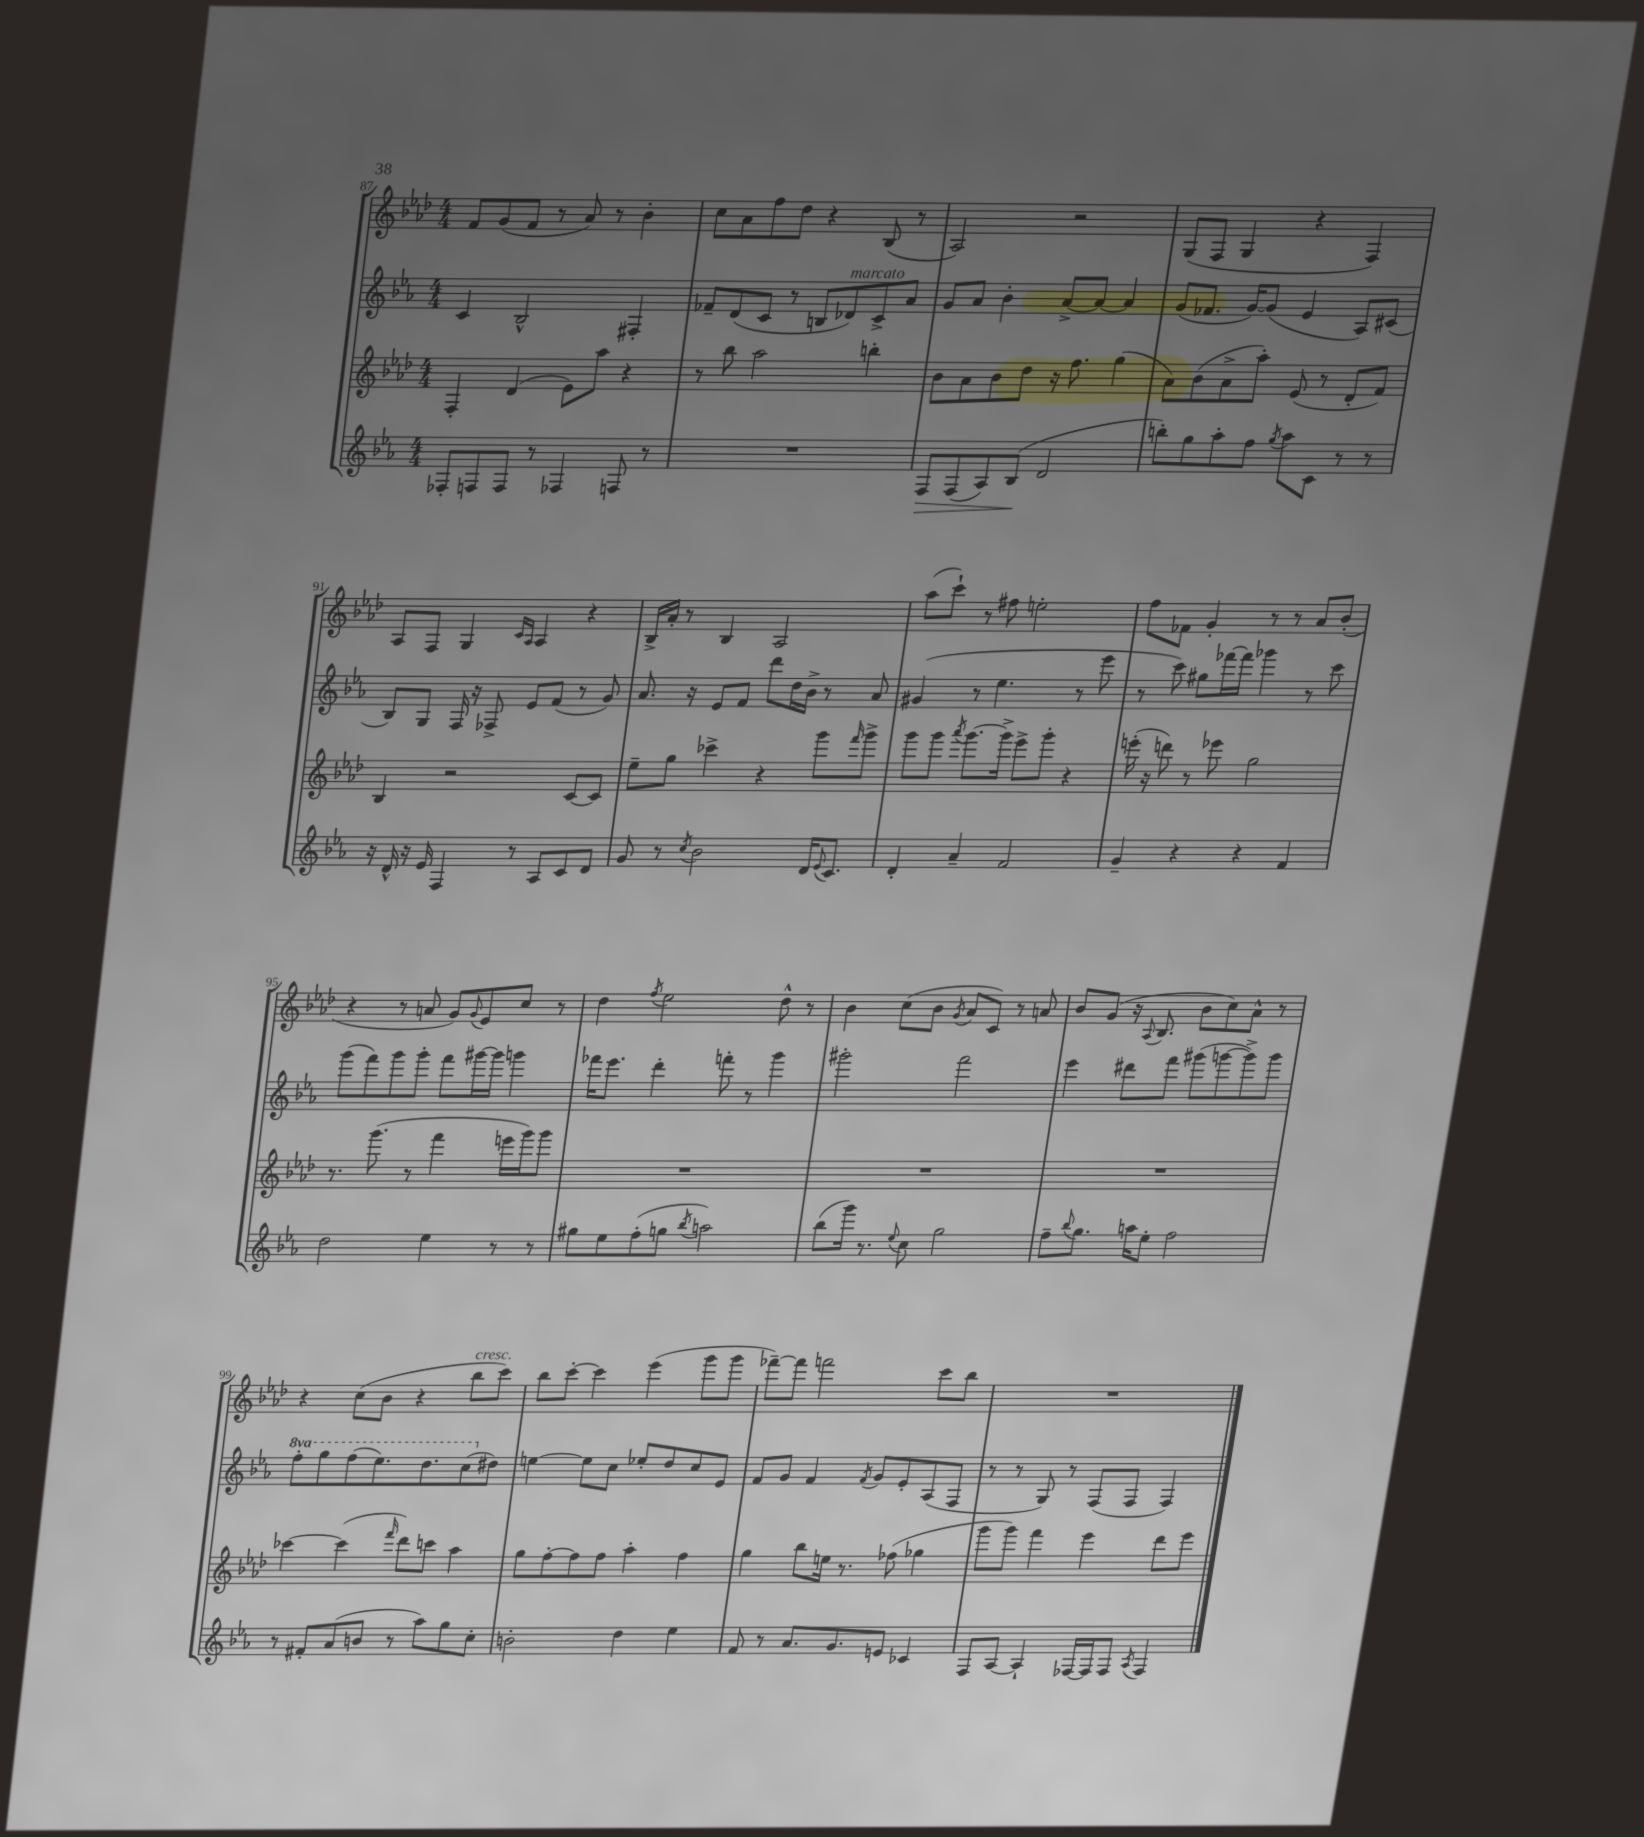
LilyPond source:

<<
\new StaffGroup <<
\new Staff = "s0" {
    \clef treble \key aes \major \numericTimeSignature \time 4/4
    f'8 g'8( f'8 r8 aes'8) r8 bes'4-. |
    c''8 aes'8 f''8 des''8 r4 bes8( r8 |
    aes2) r2 |
    g8( f8 g4 r4 f4) |
    aes8 f8 g4 \grace { c'16 aes16 } aes4 r4 |
    bes16-> aes'16-. r8 bes4 aes2 |
    aes''8( c'''8-!) r8 fis''8 e''2-. |
    f''8 fes'8 g'4-. r8 r8 aes'8 bes'8-.( |
    r4 r8 a'8 g'8) \appoggiatura { g'8 } ees'8 c''8 r8 |
    des''4 \acciaccatura { f''8 } ees''2 des''8-^ r8 |
    bes'4 c''8( bes'8 \acciaccatura { g'8 } aes'8 c'8) r8 a'8 |
    bes'8 g'8( r16 \appoggiatura { aes8 } bes8. bes'8 c''8) aes'8-^ r8 |
    r4 c''8( bes'8 r4 bes''8^\markup { \italic "cresc." } c'''8) |
    bes''8 c'''8~-. c'''4 ees'''4( g'''8 g'''8 |
    fes'''8~--) fes'''8 f'''2 c'''8 bes''8 |
    R1 \bar "|." |
}
\new Staff = "s1" {
    \clef treble \key ees \major \numericTimeSignature \time 4/4 \set Staff.ottavationMarkups = #ottavation-simple-ordinals
    c'4 bes2-^ fis4-. |
    fes'8-- d'8( c'8 r8 b8 des'8^\markup { \italic "marcato" }) c'8-> aes'8 |
    g'8 aes'8 bes'4-. aes'8~-> aes'8~ aes'4 |
    g'8( fes'8. g'16~) g'8( ees'4 aes8) cis'8( |
    bes8) g8 f16 r16 fes8-> ees'8 f'8( r8 g'8) |
    aes'8. r16 ees'8 f'8 d'''8 d''16 bes'16-> r8 aes'8 |
    gis'4( r8 ees''4. r8 ees'''8 |
    r8 c'''8) gis''8 fes'''16~ fes'''16 ges'''4 r8 c'''8 |
    g'''8( f'''8) g'''8 g'''8-. f'''8 gis'''16~ gis'''16 g'''4 |
    fes'''16 ees'''8. d'''4-. f'''8-. r8 g'''4 |
    gis'''2-. f'''2 |
    ees'''4 dis'''8 f'''8 gis'''8( g'''8~ g'''8->) g'''8 |
    \ottava #1 f'''8-. g'''8 f'''8( ees'''8.) d'''8. c'''8( \ottava #0 dis''8) |
    e''4~ e''8 c''8 ees''8-. d''8 c''8 ees'8 |
    f'8 g'8 f'4 \acciaccatura { f'8 } g'8 ees'8-. aes8( f8 |
    r8 r8 g8) r8 f8( f8 f4) \bar "|." |
}
\new Staff = "s2" {
    \clef treble \key aes \major \numericTimeSignature \time 4/4
    f4-. des'4( ees'8) aes''8 r4 |
    r8 bes''8 aes''2 b''4-. |
    bes'8 aes'8 bes'8 des''8 r16 f''8. g''4( |
    aes'8) bes'8( aes'8-> aes''8-.) ees'8( r8 des'8-. f'8) |
    bes4 r2 c'8~ c'8 |
    ees''8-- g''8 ces'''4-> r4 g'''8 \grace { f'''16 } g'''8-> |
    g'''8 g'''8 \acciaccatura { aes'''8 } g'''8.~ g'''16-> ees'''8-> g'''8-. r4 |
    e'''16-.( r16 d'''8) r8 ees'''8 g''2 |
    r8. g'''8.( r8 f'''4 e'''16 g'''16) g'''8 |
    R1 |
    R1 |
    R1 |
    ces'''4~ ces'''4( \grace { f'''16 } des'''8) c'''8 aes''4 |
    g''8 f''8~-. f''8 f''8 aes''4-. f''4 |
    g''4 bes''8 e''16 r8. fes''8( ges''4 |
    g'''8 g'''8) f'''4 ees'''4 des'''8 ees'''8 \bar "|." |
}
\new Staff = "s3" {
    \clef treble \key ees \major \numericTimeSignature \time 4/4
    fes8-. f8 f8 r8 fes4 f8 r8 |
    R1 |
    f8\> f8( aes8) bes8\!( d'2 |
    b''8-.) g''8 aes''8-. f''8 \acciaccatura { g''8 } aes''8 c'8 r8 r8 |
    r16 d'16-^ r16 ees'16 f4 r8 aes8 c'8 d'8 |
    g'8 r8 \acciaccatura { c''8 } bes'2 d'16 \appoggiatura { ees'8 } c'8. |
    d'4-. aes'4-- f'2 |
    g'4-- r4 r4 f'4 |
    d''2 ees''4 r8 r8 |
    gis''8 ees''8 f''8-.( g''8 \acciaccatura { bes''8 } a''2) |
    bes''8( g'''16) r8. \appoggiatura { ees''8 } c''8 g''2 |
    f''8-- \appoggiatura { bes''8 } g''8. a''16 ees''8-. f''2 |
    r8 fis'8-. aes'8( b'8 r8 aes''8) g''8 c''8-. |
    b'2-. d''4 ees''4 |
    f'8 r8 aes'8. g'8. e'8 ces'4 |
    f8 aes8~ aes4-! fes16~ fes16 fes8 \acciaccatura { aes8 } fes4 \bar "|." |
}
>>
>>
\layout { \context { \Score currentBarNumber = #87 } }
